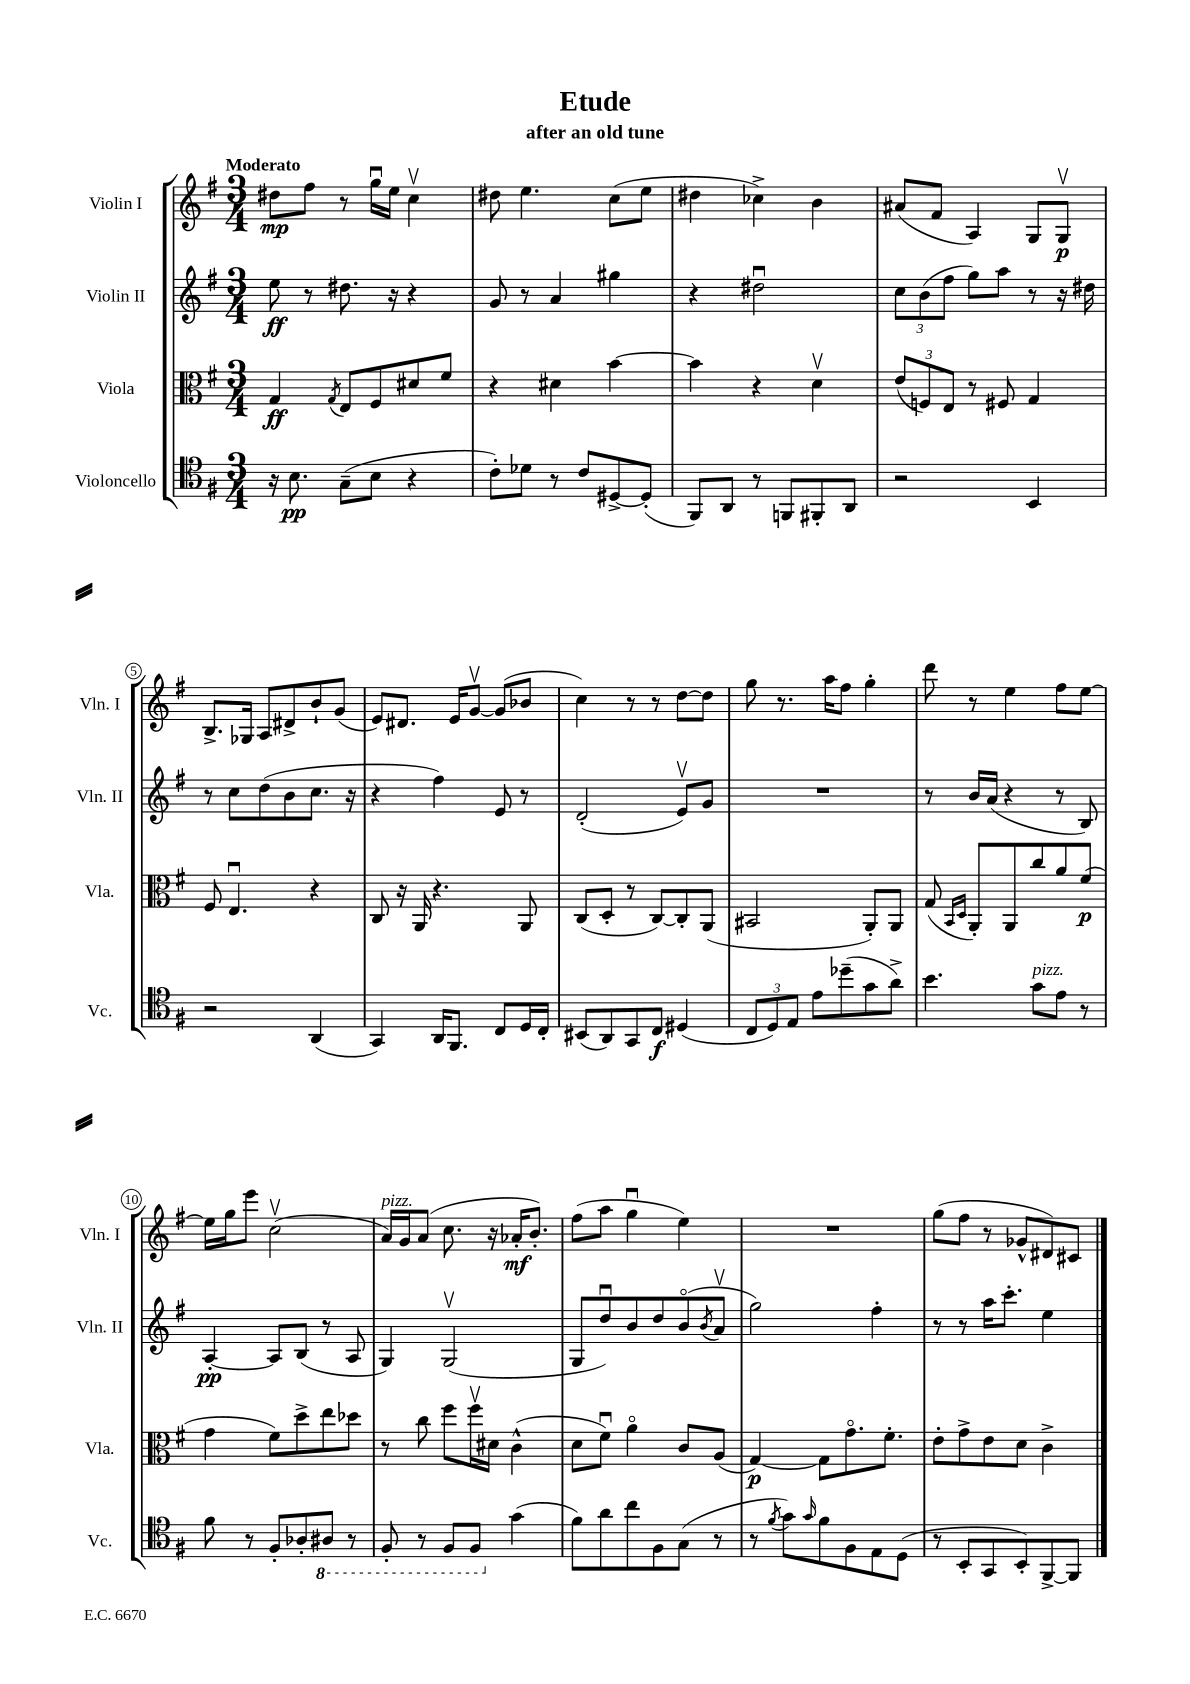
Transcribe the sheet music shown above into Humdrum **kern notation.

**kern	**kern	**kern	**kern
*staff4	*staff3	*staff2	*staff1
*clefC4	*clefC3	*clefG2	*clefG2
*k[f#]	*k[f#]	*k[f#]	*k[f#]
*M3/4	*M3/4	*M3/4	*M3/4
16r	4G	8ee	8dd#
8.B	.	.	.
.	.	8r	8ff#
.	8qG	.	.
(8G~	8E	8.dd#	8r
8B	8F#	.	16ggu
.	.	16r	16ee
4r	8d#	4r	4ccv
.	8f#	.	.
=	=	=	=
8c')	4r	8g	8dd#
8d-	.	8r	4.ee
8r	4d#	4a	.
8c	.	.	.
[8D#^	[4b	4gg#	(8cc
(8D#']	.	.	8ee
=	=	=	=
8FF#)	4b]	4r	4dd#
8AA	.	.	.
8r	4r	2dd#u	4cc-^)
8FF	.	.	.
8FF#'	4dv	.	4b
8AA	.	.	.
=	=	=	=
2r	(12e	12cc	(8a#
.	12F)	(12b	.
.	.	.	8f#
.	12E	12ff#	.
.	8r	8gg)	4A)
.	8F#	8aa	.
4BB	4G	8r	8G
.	.	16r	8Gv
.	.	16dd#	.
=	=	=	=
2r	8F#	8r	8.B^
.	4.Eu	8cc	.
.	.	.	16G-
.	.	(8dd	8A
.	.	8b	8d#^
(4AA	4r	8.cc	8b`
.	.	.	(8g
.	.	16r	.
=	=	=	=
4GG)	8C	4r	8e)
.	16r	.	8.d#
.	16AA	.	.
16AA	4.r	4ff#)	.
8.FF#	.	.	16e
.	.	.	[8gv
8C	.	8e	(8g]
16D	8AA	8r	8b-
16C'	.	.	.
=	=	=	=
(8BB#	(8C	(2d'	4cc)
8AA)	8D'	.	.
8GG	8r	.	8r
8C	[8C)	.	8r
(4D#	8C']	8ev)	[8dd
.	(8AA	8g	8dd]
=	=	=	=
12C	2BB#	2.r	8gg
12D)	.	.	.
.	.	.	8.r
12E	.	.	.
8e	.	.	.
.	.	.	16aa
(8dd-~	.	.	8ff#
8g	8AA')	.	4gg'
8a^)	8AA	.	.
=	=	=	=
4.b	(8G	8r	8ddd
.	16qqBB	.	.
.	16qqD	.	.
.	8AA')	16b	8r
.	.	(16a	.
.	8AA	4r	4ee
8g	8cc	.	.
8e	8a	8r	8ff#
8r	(8f#	8B)	[8ee
=	=	=	=
8f#	4g	[4A'	16ee]
.	.	.	16gg
8r	.	.	8eee
8F#'	8f#)	8A]	(2ccv
8A-'	8dd^	(8B	.
8AA#	8ee	8r	.
8r	8dd-	8A	.
=	=	=	=
8FF#'	8r	4G)	16a)
.	.	.	16g
8r	8cc	.	(8a
8FF#	8ff#	(2Gv	8.cc
8FF#	16ff#v	.	.
.	16d#	.	16r
(4g	(4c^^	.	16a-'
.	.	.	8.b')
=	=	=	=
8f#)	8d	8G	(8ff#
8a	8f#u)	8ddu)	8aa
8cc	4ao	8b	4ggu
8F#	.	8dd	.
(8G	8c	(8bo	4ee)
.	.	8qb	.
8r	(8A	8av	.
=	=	=	=
8r	[4G)	2gg)	2.r
8qf#	.	.	.
8g)	.	.	.
16qqg	.	.	.
8f#	8G]	.	.
8F#	8.go	.	.
8E	.	4ff#'	.
.	8.f#'	.	.
(8D	.	.	.
=	=	=	=
8r	8e'	8r	(8gg
8BB'	8g^	8r	8ff#
8GG	8e	16aa	8r
.	.	8.ccc'	.
8BB')	8d	.	8g-^^
[8FF#^	4c^	4ee	8d#)
8FF#]	.	.	8c#
==	==	==	==
*-	*-	*-	*-
